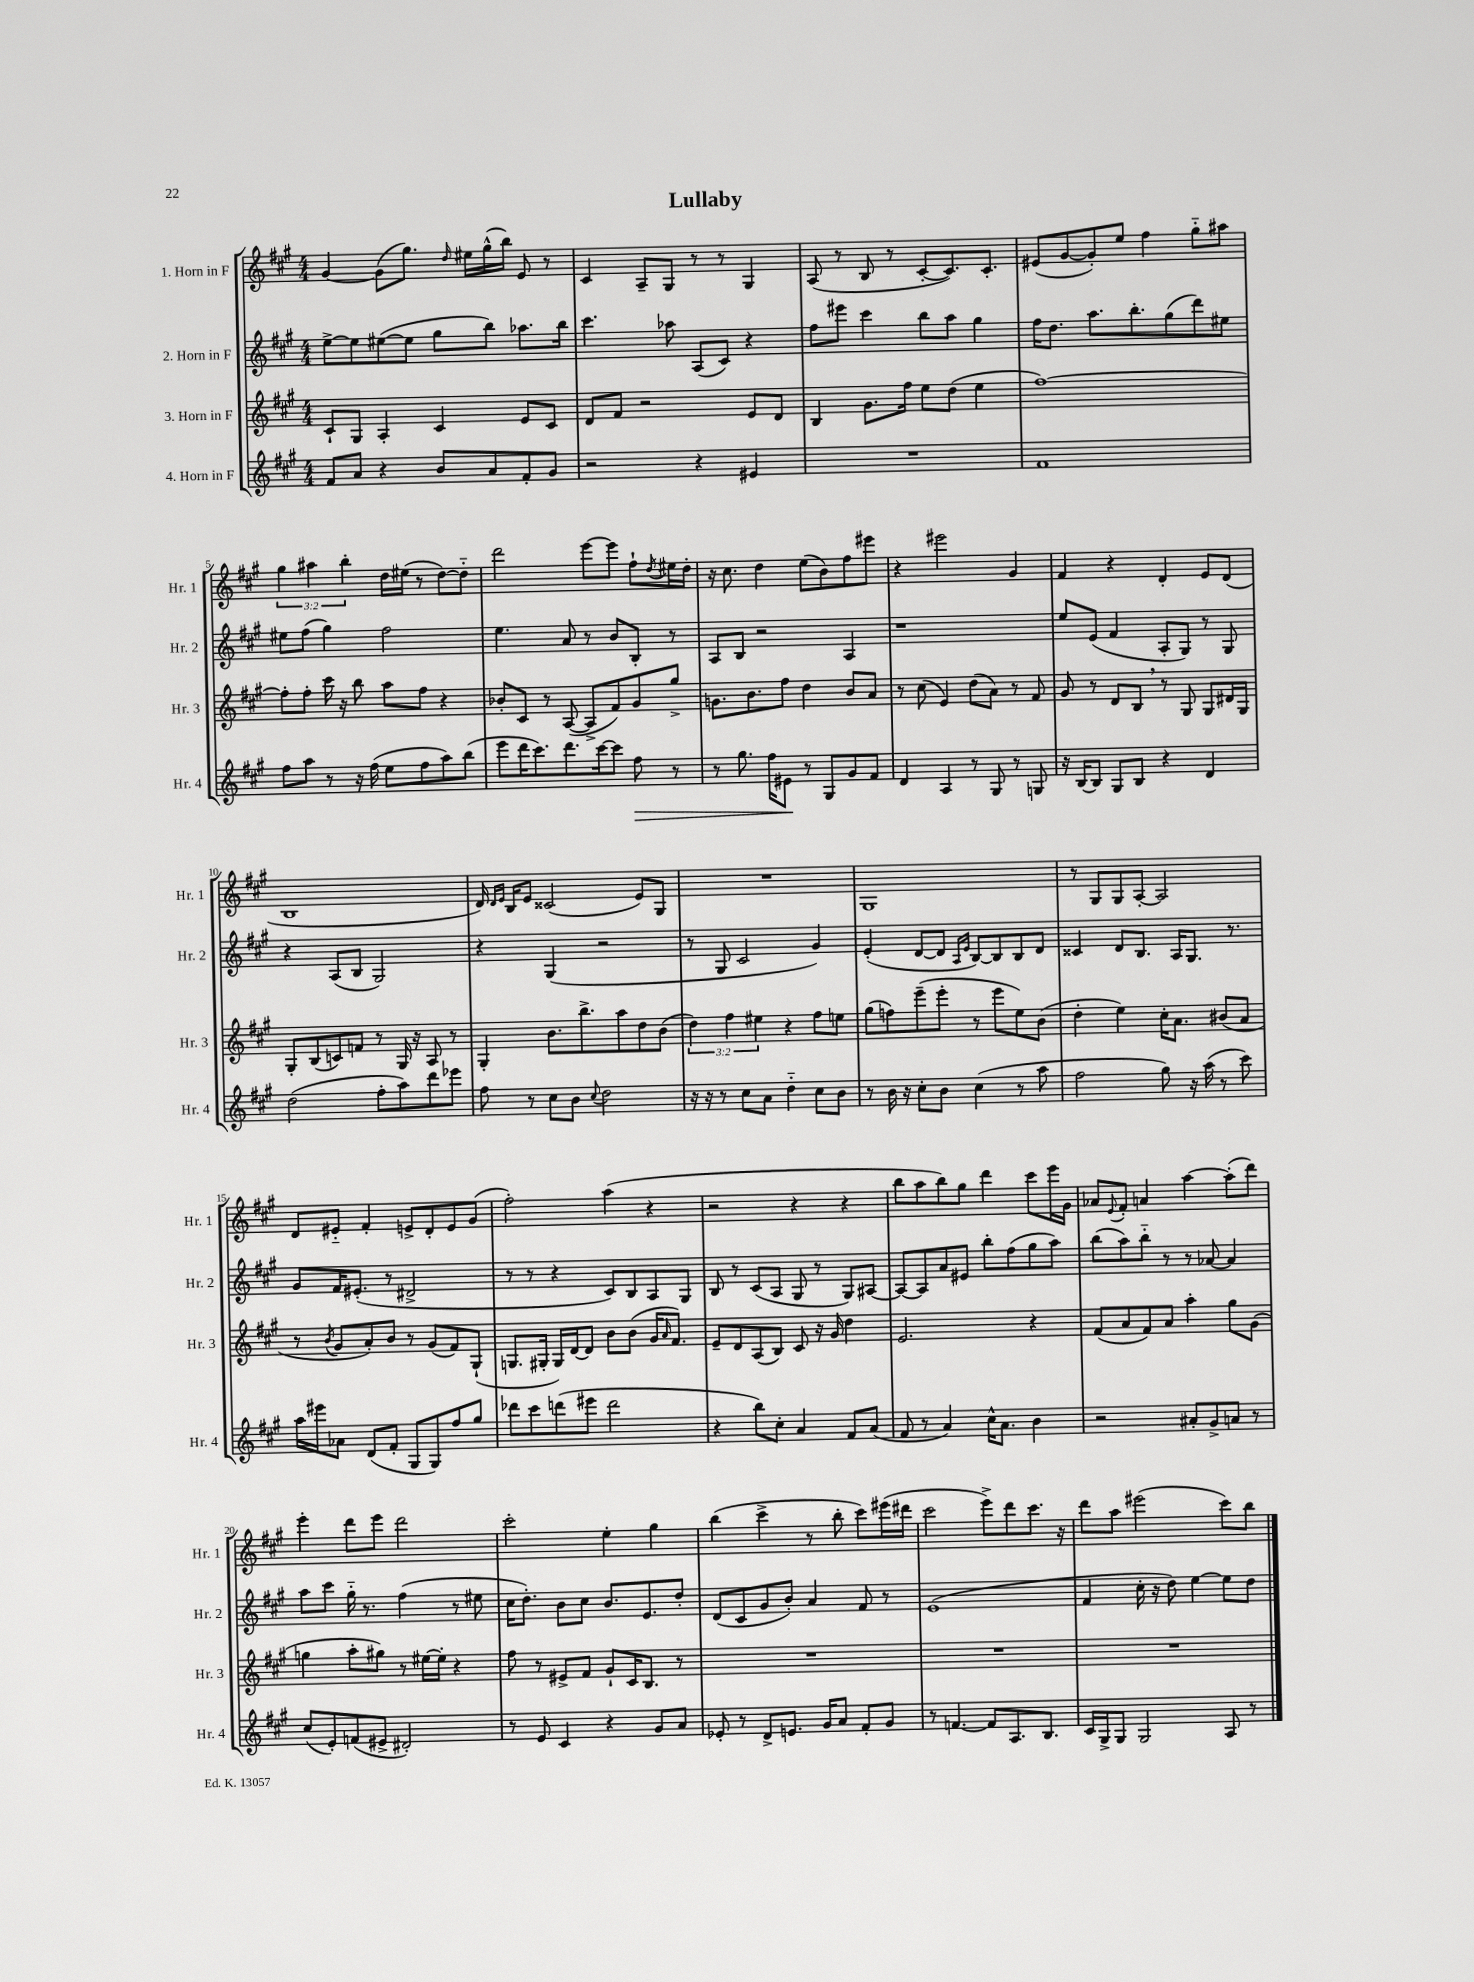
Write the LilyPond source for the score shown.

\header { title = "Lullaby" }
<<
\new StaffGroup <<
\new Staff = "s0" \with { instrumentName = "1. Horn in F" shortInstrumentName = "Hr. 1" } {
    \clef treble \key a \major \numericTimeSignature \time 4/4 \override Staff.TupletNumber.text = #tuplet-number::calc-fraction-text
    gis'4~ gis'8( gis''8.) \grace { d''16 } eis''16 gis''16-^( b''16) e'8 r8 |
    cis'4 a8-- gis8 r8 r8 gis4 |
    a8( r8 b8 r8 cis'8~-. cis'8.) cis'8.-. |
    eis'8( gis'8~ gis'8-.) e''8 fis''4 gis''8-_ ais''8 |
    \tuplet 3/2 { gis''4 ais''4 b''4-. } d''16 eis''16( r8 d''8~) d''8-_ |
    d'''2 e'''8~ e'''8 fis''8-! \acciaccatura { d''8 } eis''16 d''16-. |
    r16 cis''8. d''4 e''8( b'8) fis''8 eis'''8 |
    r4 eis'''2 gis'4 |
    fis'4 r4 d'4-. e'8 d'8( |
    b1 |
    d'16) \grace { d'16 e'16 } b16 e'8 cisis'2( e'8) gis8 |
    R1 |
    gis1 |
    r8 gis8 gis8 a8~-. a2 |
    d'8 eis'8-_ fis'4-. e'8-> d'8-. e'8 gis'8( |
    fis''2-.) a''4( r4 |
    r2 r4 r4 |
    b''8 a''8 b''8) gis''8 d'''4 cis'''8 e'''16 gis'16 |
    aes'8 \appoggiatura { e'8 } fis'8-. a'4 a''4~ a''8-.( d'''8) |
    e'''4-. d'''8 e'''8 d'''2 |
    cis'''2-. e''4-. gis''4 |
    b''4( cis'''4-> r8 b''8-. cis'''8) eis'''16( dis'''16 |
    cis'''2 e'''8->) d'''8 cis'''8. r16 |
    d'''8 a''8 eis'''2( cis'''8) b''8 \bar "|." |
}
\new Staff = "s1" \with { instrumentName = "2. Horn in F" shortInstrumentName = "Hr. 2" } {
    \clef treble \key a \major \numericTimeSignature \time 4/4
    e''8~-> e''8 eis''8~( eis''8 gis''8 b''8) aes''8. b''16 |
    cis'''4. aes''8 a8( cis'8) r4 |
    fis''8 eis'''8 cis'''4 b''8 a''8 gis''4 |
    fis''16 d''8. a''8. b''8.-. gis''8( d'''8) eis''8 |
    eis''8 fis''8( gis''4) fis''2 |
    e''4. a'8 r8 b'8 b8-. r8 |
    a8 b8 r2 a4 |
    r1 |
    e''8 e'8( fis'4 a8-. gis8) r8 gis8 |
    r4 a8( b8 gis2) |
    r4 gis4( r2 |
    r8 gis8 cis'2 gis'4) |
    e'4-.( d'8~ d'8 \grace { a16 e'16 } b8~) b8 b8 d'8 |
    cisis'4 d'8 b8. a16 gis8. r8. |
    gis'8 fis'16 eis'8.-.( r8 dis'2-> |
    r8 r8 r4 cis'8) b8 a8 gis8 |
    b8 r8 cis'8( a8 gis8 r8 gis8) ais8~ |
    ais8~ ais8 a'8 eis'8 b''8-. fis''8( gis''8 a''8) |
    b''8( a''8) b''8-_ r8 r8 aes'8~ aes'4 |
    a''8 cis'''8 gis''16-_ r8. fis''4( r8 eis''8 |
    cis''16 d''8.-.) b'8 cis''8 b'8. e'8. d''8-. |
    d'8( cis'8 gis'8 b'8-.) a'4 fis'8 r8 |
    e'1( |
    fis'4 cis''16-. r16 d''8) e''4~ e''8 d''8 \bar "|." |
}
\new Staff = "s2" \with { instrumentName = "3. Horn in F" shortInstrumentName = "Hr. 3" } {
    \clef treble \key a \major \numericTimeSignature \time 4/4 \override Staff.TupletNumber.text = #tuplet-number::calc-fraction-text
    cis'8-! gis8 a4-. cis'4 e'8 cis'8 |
    d'8 fis'8 r2 e'8 d'8 |
    b4 gis'8. fis''16 e''8 d''8( e''4 |
    fis''1~) |
    fis''8-. fis''8-. cis'''16 r16 b''8 a''8 fis''8 r4 |
    bes'8-. cis'8 r8 a8~( a8-> fis'8) gis'8 gis''8-> |
    g'8. b'8. fis''8 d''4 b'8 a'8 |
    r8 cis''8( e'4) d''8( a'8) r8 fis'8 |
    gis'8 r8 d'8 b8 \breathe r8 gis8 gis8 dis'16 gis16 |
    gis8-. b8( c'8) f'8 r8 gis16 r16 a8 r8 |
    gis4-. b'8. b''8.-> a''8 d''8 b'8( |
    \tuplet 3/2 { d''4) fis''4 eis''4 } r4 fis''8 e''8 |
    gis''8( f''8) e'''8--( e'''8-. r8 e'''8 e''8) b'8( |
    d''4-. e''4) cis''16-. a'8. bis'8( a'8 |
    r8 \acciaccatura { b'8 } gis'8 a'8-.) b'8 r8 gis'8( fis'8) gis8-!( |
    g8. gis16-. gis16) d'16~ d'8 b'8 b'8( gis'16 \grace { a'16 } fis'8.) |
    e'8-- d'8 a8( b8) cis'8 r16 gis'16 d''4 |
    e'2. r4 |
    fis'8( a'8 fis'8) a'8 a''4-. gis''8 gis'8( |
    g''4 a''8-. gis''8) r8 eis''16~ eis''16-. r4 |
    fis''8 r8 eis'8-> fis'8 gis'8-! cis'16 b8. r8 |
    R1 |
    R1 |
    R1 \bar "|." |
}
\new Staff = "s3" \with { instrumentName = "4. Horn in F" shortInstrumentName = "Hr. 4" } {
    \clef treble \key a \major \numericTimeSignature \time 4/4
    fis'8 a'8 r4 b'8 a'8 fis'8-. gis'8 |
    r2 r4 eis'4 |
    R1 |
    fis'1 |
    fis''8 a''8 r8 r16 fis''16( e''8 fis''8 a''8) b''8( |
    e'''8 d'''16 cis'''8.) d'''8. cis'''16~ cis'''8 fis''8\> r8 |
    r8 gis''8. fis''16 eis'8\! r8 gis8 gis'8 fis'8 |
    d'4 a4 r8 gis8 r8 g8 |
    r16 b16~ b8 gis8 b8 r4 d'4 |
    d''2( fis''8-. a''8) d'''8 ees'''8 |
    fis''8 r8 cis''8 b'8 \appoggiatura { cis''8 } d''2 |
    r16 r16 r8 cis''8 a'8 d''4-_ cis''8 b'8 |
    r8 b'16 r16 cis''8-. b'8 cis''4( r8 a''8 |
    fis''2 gis''8) r16 a''16( r8 cis'''8) |
    a''16 eis'''16 aes'8 d'8( fis'8-. gis8 gis8) fis''8 gis''8 |
    des'''8 cis'''8 d'''8( eis'''8 d'''2 |
    r4 b''8) cis''8-. a'4 fis'8 a'8( |
    fis'8 r8 a'4) cis''16-^ a'8. b'4 |
    r2 ais'8-. gis'8-> a'8 r8 |
    cis''8( e'8-.) f'8( eis'8-> dis'2-.) |
    r8 e'8 cis'4 r4 gis'8 a'8 |
    ees'8-. r8 d'8-> e'8. gis'16 a'8 fis'8-. gis'8 |
    r8 f'4.~ f'8 a8. b8. |
    cis'16 gis16-> gis8 gis2 a8 r8 \bar "|." |
}
>>
>>
